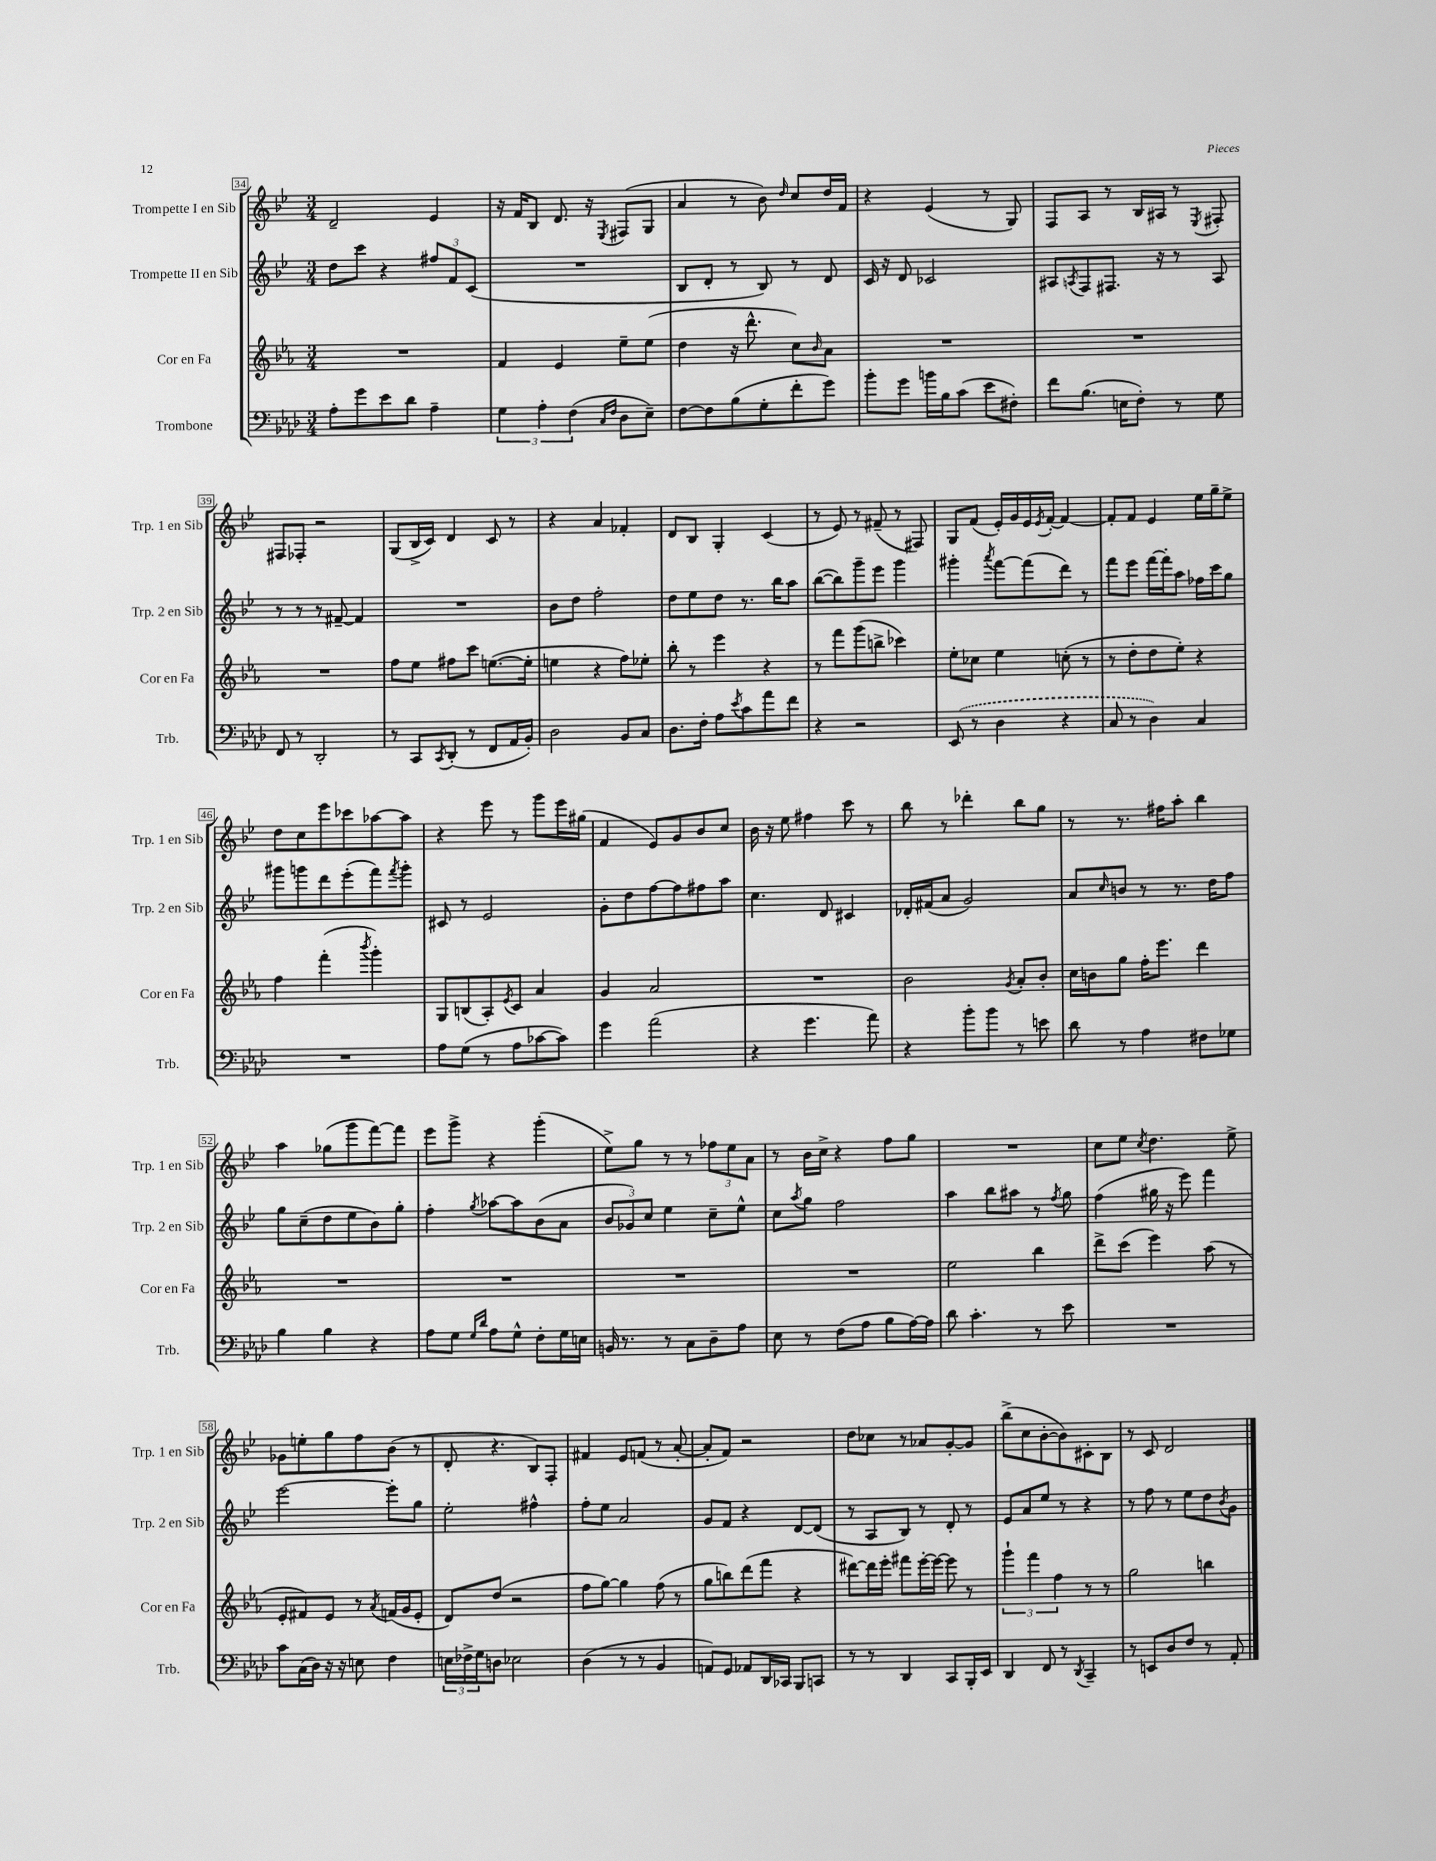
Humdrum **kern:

**kern	**kern	**kern	**kern
*staff4	*staff3	*staff2	*staff1
*clefF4	*clefG2	*clefG2	*clefG2
*k[b-e-a-d-]	*k[b-e-a-]	*k[b-e-]	*k[b-e-]
*M3/4	*M3/4	*M3/4	*M3/4
8A-'\L	2.r	8dd\L	2d~/
8g\	.	8ccc\J	.
8e-\	.	4r	.
8d-\J	.	.	.
4A-~\	.	12ff#/L	4e-/
.	.	12f/	.
.	.	(12c/J	.
=	=	=	=
6G\	4f/	2.r	16r
.	.	.	16f/LK
.	.	.	8B-/J
6A-'\	.	.	.
.	4e-/	.	8.d/
(6F\	.	.	.
.	.	.	16r
16qqC/LL	.	.	.
16qqF/JJ	.	.	8qE-/
8D-\L	8ee-~\L	.	(8F#/L
8E-~\J)	(8ee-\J	.	8G/J
=	=	=	=
[8F\L	4dd\	8B-/L	4a/
8F\]	.	8d'/J	.
(8B-\	16r	8r	8r
.	8.ddd^^\	.	.
8G'\	.	8B-/)	8b-\)
.	.	.	16qqdd/
8f'\	8cc\L)	8r	8cc/L
.	16qqb-/	.	.
8g\J)	8a-\J	8d/	16dd/L
.	.	.	16f/JJ
=	=	=	=
8b-'\L	2.r	16c/	4r
.	.	16r	.
8g\J	.	8d/	.
16b\LL	.	2c-/	(4e-/
16B-\J	.	.	.
(8c\J	.	.	.
8e-\L	.	.	8r
8F#'\J)	.	.	8G/)
=	=	=	=
8f\L	2.r	8A#/L	8F/L
.	.	8qA/	.
(8.B-\J	.	8F/	8A/J
.	.	8.F#/J	8r
16E\LK	.	.	.
8F'\J)	.	.	16B-/LL
.	.	16r	16A#/JJ
8r	.	8r	8r
.	.	.	8qE-/
8G\	.	8A/	8F#'/
=	=	=	=
8FF/	2.r	8r	8F#/L
8r	.	8r	8F-'/J
2DD-'/	.	8r	2r
.	.	[8f#~/	.
.	.	4f#/]	.
=	=	=	=
8r	8ff\L	2.r	(8G/L
8CC/L	8ee-\J	.	16B-^/L
.	.	.	16c/JJ)
8qCC/	.	.	.
(8DD-'/J	8ff#\L	.	4d/
8r	8ccc\J	.	.
8FF/L	([8.ee\L	.	8c/
16AA-/L	.	.	8r
16BB-'/JJ)	16ee'\]Jk	.	.
=	=	=	=
2D-\	4ee\	8b-\L	4r
.	.	8dd\J	.
.	4r	2ff'\	4a/
8BB-/L	8ff\L)	.	4f-'/
8C/J	8ee-'\J	.	.
=	=	=	=
8.D-\L	8bb-'\	8dd\L	8d/L
.	8r	8ee-\	8B-/J
16F'\Jk	.	.	.
8A-\L	4eee-\	8dd\J	4G'/
8qe-/	.	.	.
8c\	.	8.r	.
8a-\	4r	.	(4c/
.	.	16bb-\LK	.
8f\J	.	8aa\J	.
=	=	=	=
4r	8r	([8bb-\L	8r
.	8fff\L	8bb-\])	8e-/)
2r	(8ggg\	8ggg~\	8r
.	8bb^\J	8eee-\J	(8f#~/
.	4ccc-\)	4ggg\	8r
.	.	.	8F#/)
=	=	=	=
(8EE-/	8ee-'\L	4ggg#'\	8G/L
8r	8cc-\J	.	(8f/J
.	.	8qaaa/	.
4D-\	4ee-\	[8fff\L	16e-'/LL)
.	.	.	16g/
.	.	(8fff\]	16e-/
.	.	.	8qe-/
.	.	.	[16f'/JJ
4r	(8cc'\	8ddd\J)	4f/_
.	8r	8r	.
=	=	=	=
8C/	8r	8fff\L	8f'/]L
8r	8dd'\L	8eee-\J	8f/J
4D-\)	8dd\	[16fff\LL	4e-/
.	.	16fff'\]J	.
.	8ee-'\J)	8aa\J	.
4C/	4r	16ff-\LL	16ee-\LL
.	.	16ccc\J	16gg~\J
.	.	8gg\J	8ee-^\J
=	=	=	=
2.r	4ff\	8ggg#\L	8dd\L
.	.	8ggg\	8cc\
.	(4fff'\	8ddd\	8eee-\
.	.	(8eee-'\	8ccc-\
.	8qbbb-/	.	.
.	4ggg'\)	8fff\)	[8aa-\
.	.	8qfff/	.
.	.	8ggg'\J	8aa-\]J
=	=	=	=
8A-\L	8G/L	8c#/	4r
(8G\J	(8B/	8r	.
8r	8A-'/)	2e-/	8eee-\
.	8qe-/	.	.
8A-\L	8c/J	.	8r
[8c-\	4a-/	.	8ggg\L
8c-\]J)	.	.	16eee-\L
.	.	.	(16gg#\JJ
=	=	=	=
4g\	4g/	8g'\L	4f/
.	.	8dd\	.
(2a-\	2a-/	[8ff\	8e-/L)
.	.	8ff\]	8g/
.	.	8ff#\	8b-/
.	.	8aa\J	8cc/J
=	=	=	=
4r	2.r	4.cc\	16b-\
.	.	.	16r
.	.	.	8ee-\
4.g\	.	.	4ff#\
.	.	8d/	.
.	.	4c#/	8ccc\
8a-\)	.	.	8r
=	=	=	=
4r	2b-\	16d-'/LL	8bb-\
.	.	(16f#/J	.
.	.	8a/J	8r
8b-'\L	.	2g/)	4ddd-'\
8b-\J	.	.	.
.	8qg/	.	.
8r	8a-'/L	.	8bb-\L
8e\	8b-'/J	.	8gg\J
=	=	=	=
8d-\	16cc\LL	8a/L	8r
.	16b\J	.	.
.	.	16qqcc/	.
8r	8gg\J	8b/J	8.r
4A-\	16ff'\LK	8r	.
.	8.eee-\J	.	16ff#\LK
.	.	8.r	8aa'\J
8F#\L	4ddd\	.	4bb-\
.	.	16dd\LK	.
8G-\J	.	8ff\J	.
=	=	=	=
4B-\	2.r	8gg\L	4aa\
.	.	(8cc~\	.
4B-\	.	8dd\	(8gg-\L
.	.	8ee-\	8ggg\
4r	.	8b-\)	[8fff\)
.	.	8gg'\J	8fff\]J
=	=	=	=
8A-\L	2.r	4ff'\	8eee-\L
8G\J	.	.	8ggg^\J
16qqG/LL	.	.	.
16qqd-/JJ	.	8qgg/	.
8A-\L	.	[8aa-\L	4r
8G^^\J	.	8aa-\]	.
8F'\L	.	(8b-\	(4ggg'\
16G\L	.	8a\J	.
16E\JJ	.	.	.
=	=	=	=
16BB/	2.r	12b-/L	8ee-^\L)
8.r	.	.	.
.	.	12g-/)	.
.	.	.	8gg\J
.	.	12cc/J	.
8r	.	4ee-\	8r
8C\L	.	.	8r
8D-~\	.	8cc~\L	12ff-\L
.	.	.	12ee-\
8A-\J	.	8ee-^^\J	.
.	.	.	12a\J
=	=	=	=
8E-\	2.r	8cc\L	8r
.	.	8qaa/	.
8r	.	8gg\J	16b-\LL
.	.	.	16cc^\JJ
(8F\L	.	2ff\	4r
8A-\J	.	.	.
8B-\L	.	.	8ff\L
[16A-\L)	.	.	8gg\J
16A-\]JJ	.	.	.
=	=	=	=
8d-\	2ee-\	4aa\	2.r
4.c'\	.	.	.
.	.	8bb-\L	.
.	.	8aa#\J	.
8r	4bb-\	8r	.
.	.	8qff/	.
8e-\	.	8gg\	.
=	=	=	=
2.r	8ddd^\L	(4ff\	8cc\L
.	(8ccc\J	.	8ee-\J
.	.	.	8qcc/
.	4eee-\)	16gg#\	4.dd\
.	.	16r	.
.	.	8eee-\)	.
.	(8aa-\	4fff\	.
.	8r	.	8ee-^\
=	=	=	=
8c\L	8e-'/L	[2eee-\	8g-\L
(16C\L	8f#/)	.	8ee'\
16D-\JJ)	.	.	.
16r	8e-/J	.	8gg\
16r	.	.	.
8E\	8r	.	8ff\
.	8qa-/	.	.
4F\	(16f/LL	8eee-'\]L	(8b-\J
.	16g/J	.	.
.	8e-'/J	8gg\J	8r
=	=	=	=
24E\LL	8d/L)	2ee-'\	8d'/
24F-^\	.	.	.
24G\J	.	.	.
8D\J	(8dd/J	.	4.r
2E-\	2r	.	.
.	.	4ff#^^\	8B-/L)
.	.	.	8F'/J
=	=	=	=
(4D-\	8ff\L	8ff'\L	4f#/
.	[8gg\J)	8ee-\J	.
8r	4gg\]	2a/	8e-/L
8r	.	.	(8f/J
4BB-/	(8ff\	.	8r
.	8r	.	[8a'/
=	=	=	=
8AA/L)	8gg\L	8g/L	8a'/]L
8GG/J	8bb\)	8f/J	8f/J)
8AA-/L	(8ddd\	4r	2r
16DD-/L	8fff\J	.	.
16CC-/JJ	.	.	.
8BBB-/L	4r	[8d/L	.
8CC/J	.	(8d/]J	.
=	=	=	=
8r	[8ddd#\L)	8r	8dd\L
8r	16ddd#\]L	8A/L	8cc-\J
.	16eee-'\JJ	.	.
4DD-/	8fff#\L	8B-/J)	8r
.	[16eee-'\L	8r	8a-/L
.	16eee-\_JJ	.	.
8CC/L	8eee-\]	8d'/	[8g'/
16BBB-'/L	8r	8r	8g/]J
16EE-/JJ	.	.	.
=	=	=	=
4DD-/	6ggg`\	8e-/L	(8bb-^\L
.	.	8a/	8cc\
.	6fff\	.	.
8FF/	.	8ee-/J	[8b-'\
.	6ff\	.	.
8r	.	8r	8b-\])
8qDD-/	.	.	.
4CC~/	8r	4r	8c#'\
.	8r	.	8B-\J
=	=	=	=
8r	2gg\	8r	8r
8EE/L	.	8ff\	8c/
8D-/	.	8r	2d/
8F/J	.	8ee-\L	.
8r	4bb\	8dd\	.
.	.	8qb-/	.
8AA-'/	.	8g\J	.
==	==	==	==
*-	*-	*-	*-
